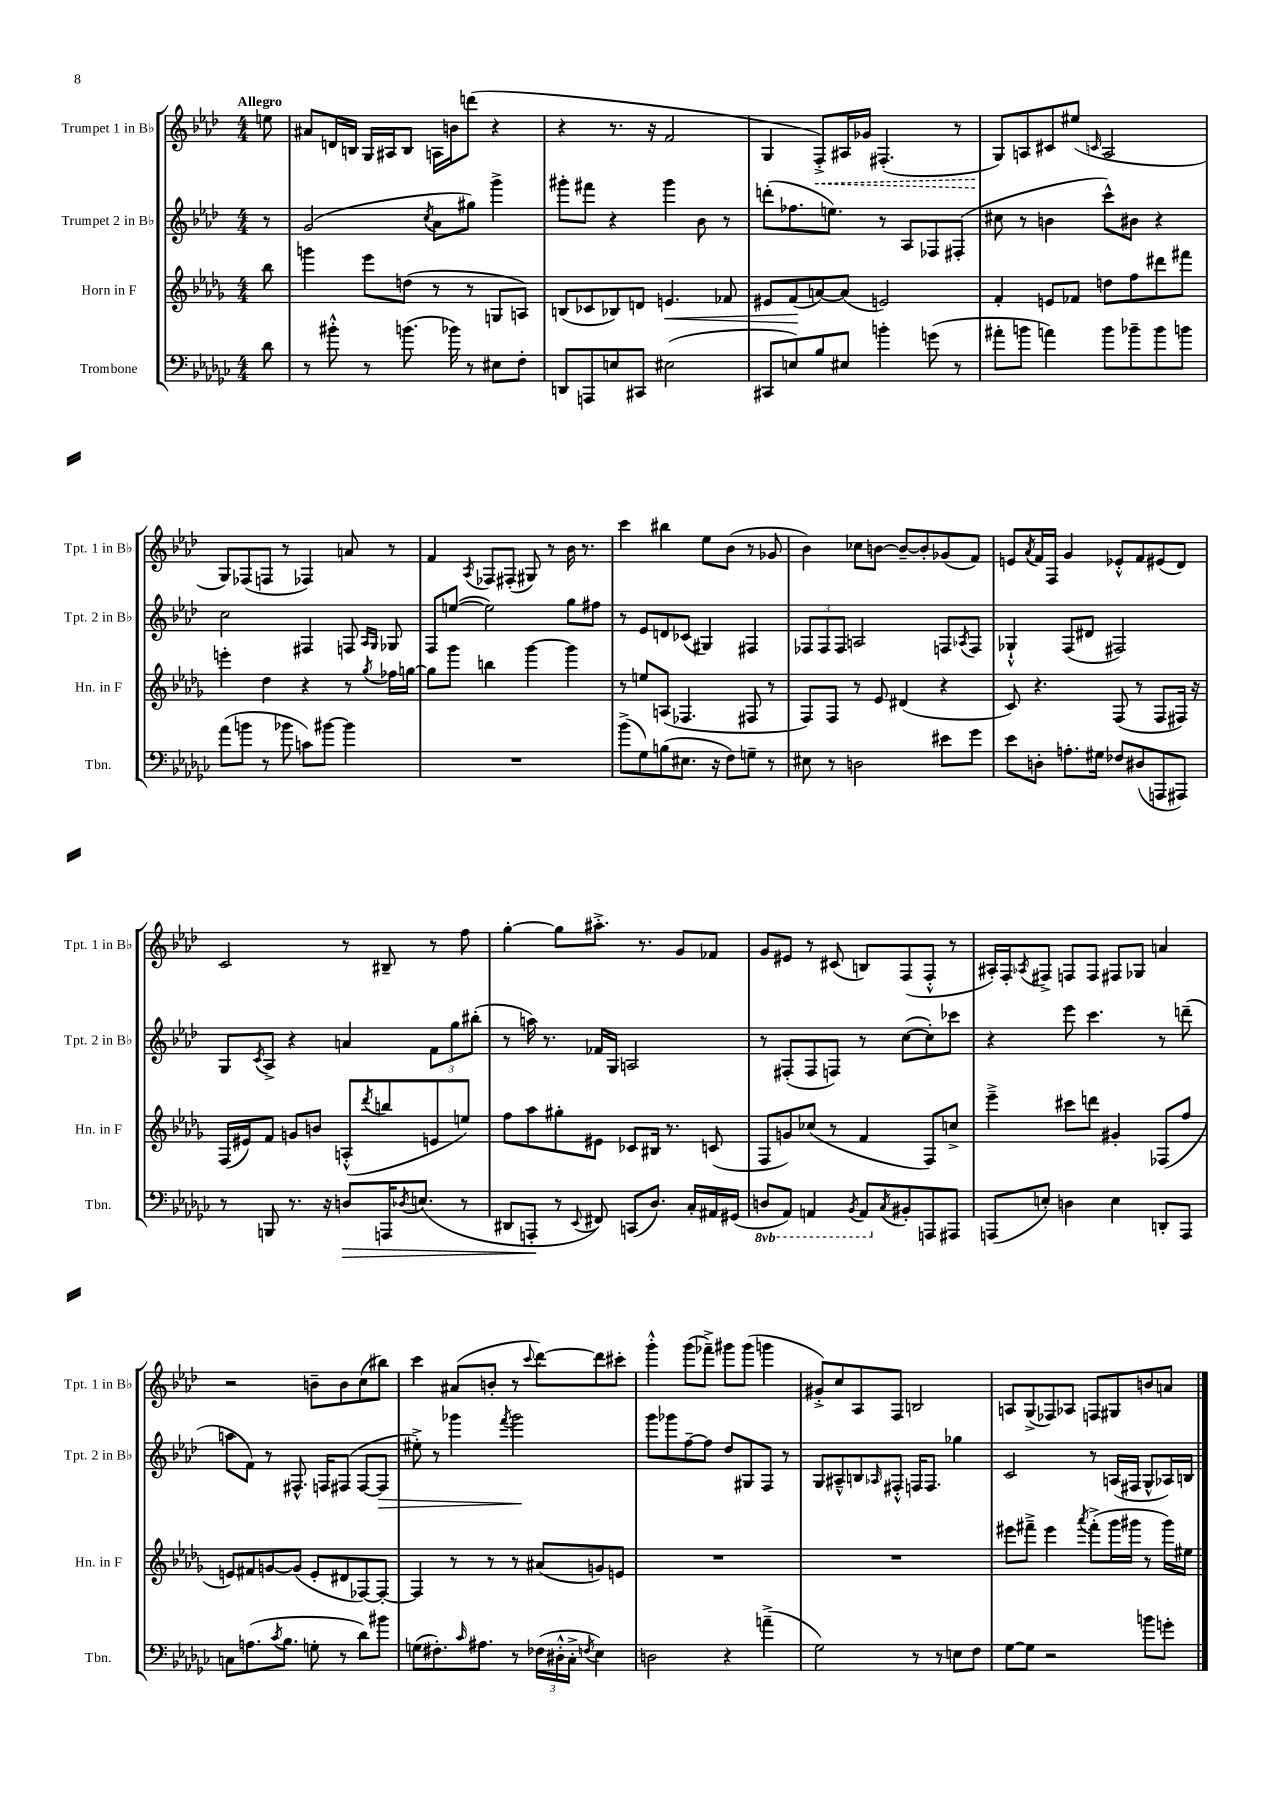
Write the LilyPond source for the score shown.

<<
\new StaffGroup <<
\new Staff = "s0" \with { instrumentName = "Trumpet 1 in Bb" shortInstrumentName = "Tpt. 1 in Bb" } {
    \clef treble \key aes \major \numericTimeSignature \time 4/4 \partial 8 \tempo "Allegro"
    e''8 |
    ais'8 d'16 b16 g16 ais16 b8 a16 b'16 d'''8( r4 |
    r4 r8. r16 f'2 |
    g4 \once \override Hairpin.style = #'dashed-line f8-.->\<) ais16 ges'16 fis4.-.( r8 |
    g8\!) a8 cis'8 eis''8( \grace { c'16 } a2 |
    g8) fes8( f8 r8 fes4) a'8 r8 |
    f'4 \acciaccatura { aes8 } fes8 fis8-.( gis8) r8 bes'16 r8. |
    c'''4 bis''4 ees''8 bes'8( r8 ges'8 |
    bes'4) ces''8 b'8~ b'8~-- b'8-. ges'8( f'8) |
    e'8 \acciaccatura { aes'8 } f'16 f16 g'4 ees'8-.-^ f'8 eis'8( des'8) |
    c'2 r8 bis8-- r8 f''8 |
    g''4~-. g''8 ais''8.-.-> r8. g'8 fes'8 |
    g'8 eis'8 r8 cis'8( b8) f8( f8-.-^ r8 |
    ais16-.) f16-. \acciaccatura { aes8 } fis8-> f8 f8 fis8 ges8 a'4 |
    r2 b'8-- b'8 c''8( bis''8) |
    c'''4 ais'8( b'8-. r8 \appoggiatura { c'''8 } des'''8~) des'''8 cis'''8-. |
    g'''4-.-^ g'''8( fes'''8--->) gis'''8 gis'''8( g'''4 |
    gis'8-.->) c''8 aes8 f8 b2 |
    a8 g8->( fes8) aes8 f8 gis8 b'8 a'8 \bar "|." |
}
\new Staff = "s1" \with { instrumentName = "Trumpet 2 in Bb" shortInstrumentName = "Tpt. 2 in Bb" } {
    \clef treble \key aes \major \numericTimeSignature \time 4/4 \partial 8
    r8 |
    g'2( \acciaccatura { c''8 } aes'8 gis''8) g'''4-> |
    gis'''8-. fis'''8 r4 gis'''4 bes'8 r8 |
    d'''8-.( fes''8. e''8.) r8 aes8 fes8 fis8-.( |
    cis''8 r8 b'4 c'''8-^) bis'8 r4 |
    c''2 fis4 f8 \grace { aes16 g16 } ges8 |
    f8 e''8~( e''2) g''8 fis''8 |
    r8 ees'8 d'8 ces'8( gis4) fis4 |
    \tuplet 3/2 { fes8 fes8 fes8 } a2 f8 \acciaccatura { aes8 } f8 |
    ges4-!-^ f8( dis'8 fis2) |
    g8 \acciaccatura { c'8 } aes8-> r4 a'4 \tuplet 3/2 { f'8 g''8 bis''8-.( } |
    r8 a''16) r8. fes'16 g16 a2 |
    r8 fis8-.( fis8 f8) r8 c''8~( c''8-.) ces'''8 |
    r4 ees'''8 c'''4. r8 d'''8--( |
    a''8 f'8) r8 fis8.-^ f16 fis8( fis8~ fis8\> |
    eis''8-.->) r8 ges'''4 \acciaccatura { f'''8 } ges'''2\! |
    g'''8 ges'''8 f''8~-- f''8 des''8 gis8 f8 r8 |
    g8 ais8---^ b8 \grace { aes16 } fis8-.-^ f16 f8. ges''4 |
    c'2 r8 a16( fis16 g8-^ aes16) b16 \bar "|." |
}
\new Staff = "s2" \with { instrumentName = "Horn in F" shortInstrumentName = "Hn. in F" } {
    \clef treble \key des \major \numericTimeSignature \time 4/4 \partial 8
    bes''8 |
    g'''4 ees'''8 d''8( r8 r8 g8 a8) |
    b8( ces'8 bes8) d'8 e'4.\< fes'8 |
    eis'8 f'8\!( a'8~) a'8( e'2) |
    f'4-. e'8 fes'8 d''8 f''8 dis'''8 fis'''8 |
    e'''4-. des''4 r4 r8 \acciaccatura { ges''8 } fes''16 g''16~ |
    g''8 ges'''8 b''4 ges'''4~ ges'''4 |
    r8 e''8 a8( fes4. fis8 r8 |
    f8) f8 r8 ees'8 dis'4( r4 |
    c'8) r4. f8( r8 f8 fis16) r16 |
    f16( eis'16) f'8 g'8 b'8 a8-.-^( \acciaccatura { des'''8 } b''8 e'8 e''8) |
    f''8 aes''8 gis''8-. eis'8 ces'8 bis16 r8. c'8( |
    f8 g'8) ces''8( r8 f'4 f8) c''8-> |
    ees'''4---> cis'''8 d'''8 gis'4-. fes8( f''8 |
    e'8) fis'8 g'8~ g'8( e'8-. dis'8 fes8~) fes8~-. |
    fes4 r8 r8 r8 ais'8( g'8) e'8 |
    R1 |
    R1 |
    eis'''8 fis'''8---> eis'''4 \acciaccatura { aes'''8 } fis'''8-.->( ges'''16 gis'''16 r8 gis'''16) eis''16 \bar "|." |
}
\new Staff = "s3" \with { instrumentName = "Trombone" shortInstrumentName = "Tbn." } {
    \clef bass \key ges \major \numericTimeSignature \time 4/4 \set Staff.ottavationMarkups = #ottavation-simple-ordinals \partial 8
    des'8 |
    r8 bis'8-.-^ r8 b'8.( bes'16) r8 eis8 f8-. |
    d,8 a,,8 e8 cis,8 eis2( |
    cis,8 e8) bes8 eis8 b'4-. g'8( r8 |
    ais'8-. b'8 a'4) b'8 bes'8-- bes'8 b'8 |
    aes'8( b'8 r8 bes'8 c'8) bis'8~ bis'4 |
    R1 |
    bes'8->( ges8) b8( eis8. r16 f8) g8-- r8 |
    eis8 r8 d2 eis'8 ges'8 |
    ees'8 d8-. a8.-. gis16 fes8 dis8( a,,8 ais,,8) |
    r8 b,,8 r8. r16 d8\> a,,16 \acciaccatura { des8 } e8.( r8 |
    dis,8 a,,8-.\! r8 \appoggiatura { ees,8 } fis,8) c,8( des8.) ces16-. ais,16 gis,16( |
    \ottava #-1 d,8 aes,,8) a,,4 \acciaccatura { bes,,8 } a,,8 \ottava #0 \acciaccatura { ces8 } bis,8-. a,,!8 ais,,8 |
    a,,8( e8-.) d4 e4 d,8-. a,,8 |
    c8 a8.( \acciaccatura { ces'8 } bes8. g8-. r8 des'8) bis'8 |
    g8( fis8.-.) \grace { ces'16 } ais8. r8 \tuplet 3/2 { fes16( dis16-.-^ ces16-.-> } \acciaccatura { f8 } ees4) |
    d2 r4 a'4--->( |
    ges2) r8 r8 e8 f8 |
    ges8~ ges8 r2 b'8 g'8-. \bar "|." |
}
>>
>>
\layout { \context { \Score \remove "Bar_number_engraver" } }
